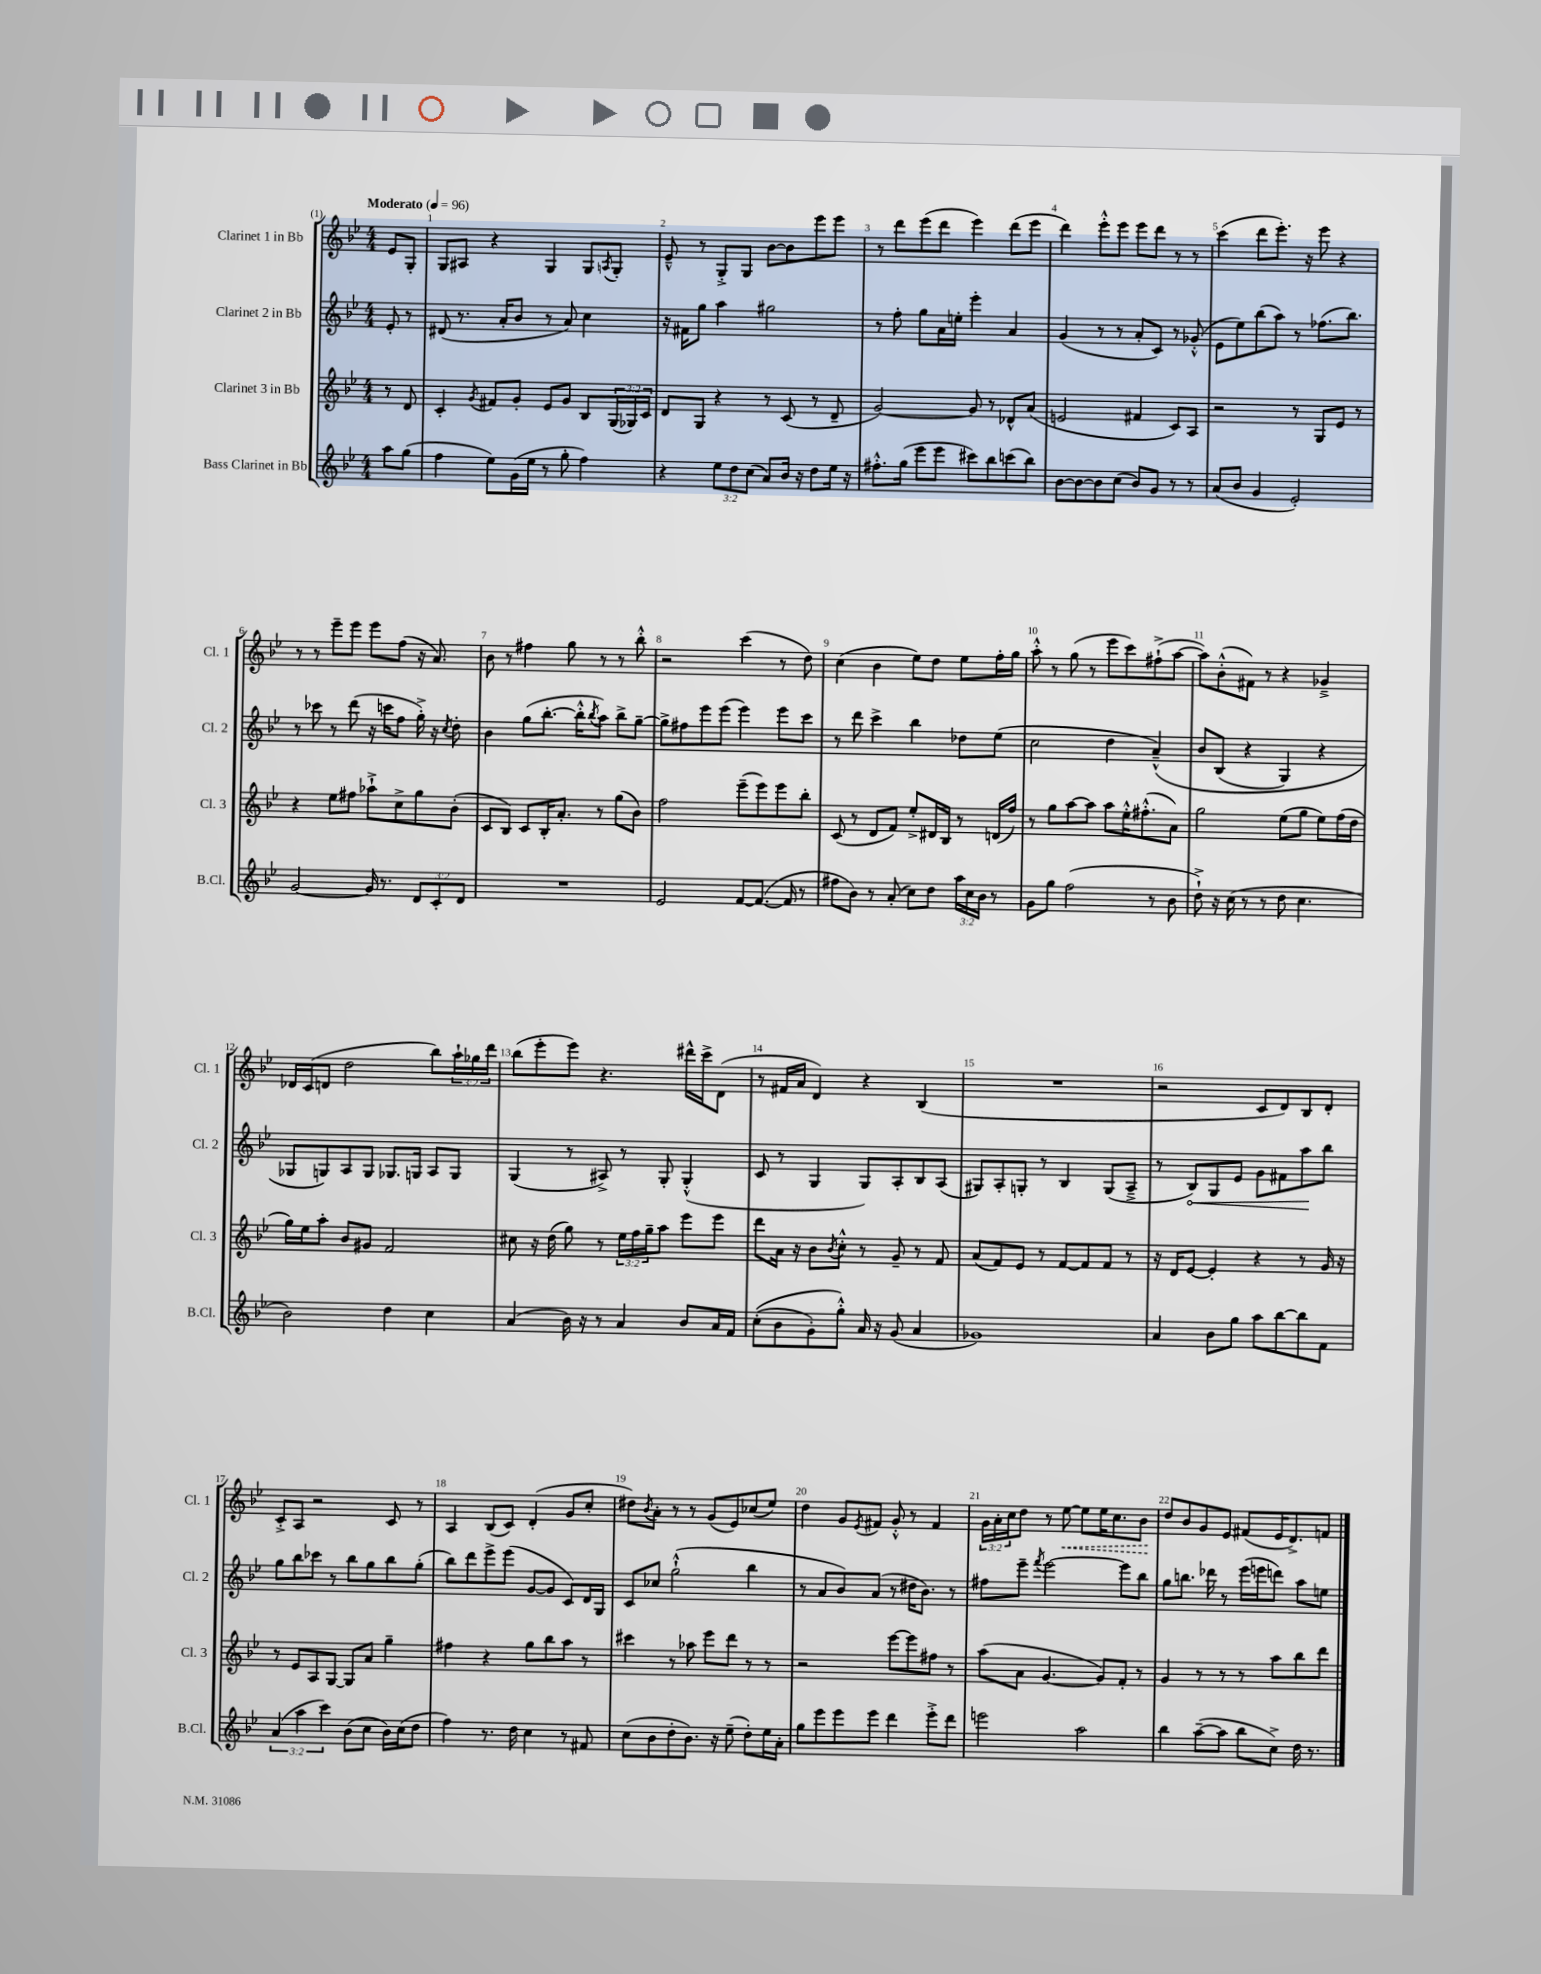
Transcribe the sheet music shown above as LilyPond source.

<<
\new StaffGroup <<
\new Staff = "s0" \with { instrumentName = "Clarinet 1 in Bb" shortInstrumentName = "Cl. 1" } {
    \clef treble \key bes \major \numericTimeSignature \time 4/4 \override Staff.TupletNumber.text = #tuplet-number::calc-fraction-text \partial 4 \tempo "Moderato" 4 = 96
    ees'8 g8-. |
    g8 ais8 r4 g4 g8 \acciaccatura { a8 } g8-. |
    ees'8---^ r8 g8-.-> g8 bes'8~ bes'8 ees'''8 ees'''8 |
    r8 d'''8 ees'''8( d'''8 ees'''4) d'''8( ees'''8 |
    d'''4) ees'''8-.-^ ees'''8 ees'''8 d'''8 r8 r8 |
    c'''4( d'''8 ees'''8.-.) r16 ees'''8 r4 |
    r8 r8 ees'''8-- ees'''8 ees'''8 f''8( r16 a'8.) |
    bes'8 r8 fis''4 g''8 r8 r8 bes''8-.-^ |
    r2 c'''4( r8 d''8) |
    c''4( bes'4 ees''8) d''8 ees''8 f''16-. g''16 |
    a''8-.-^ r8 g''8( r8 ees'''8 c'''8) fis''8-!->( a''8~ |
    a''8) bes'8-.-^( fis'8) r8 r4 ges'4---> |
    des'16 c'16( d'8 d''2 bes''8) \tuplet 3/2 { a''16-! ges''16 d'''16 } |
    bes''8( ees'''8-. ees'''8) r4. dis'''16-^ c'''16-> d'8( |
    r8 fis'16 a'16 d'4) r4 bes4( |
    R1 |
    r2 c'8 d'8) bes8 d'8-. |
    c'8-.-> a8 r2 c'8 r8 |
    a4 bes8( c'8) d'4-.( g'8 c''8-. |
    dis''8) \acciaccatura { bes'8 } a'8-. r8 r8 g'8( ees'8) ces''8( ees''8) |
    d''4 g'8 \acciaccatura { ees'8 } fis'8 g'8-.-^ r8 fis'4 |
    \tuplet 3/2 { g'16 a'16-. c''16 } d''8 r8 \once \override Hairpin.style = #'dashed-line ees''8~\< ees''8 ees''16 c''8. bes'8\! |
    d''8 bes'8 g'8 ees'8 fis'8( ees'16 d'8.->) f'8 \bar "|." |
}
\new Staff = "s1" \with { instrumentName = "Clarinet 2 in Bb" shortInstrumentName = "Cl. 2" } {
    \clef treble \key bes \major \numericTimeSignature \time 4/4 \partial 4
    ees'8-. r8 |
    dis'8( r8. a'16-. bes'8 r8 a'8) c''4 |
    r16 fis'16 g''8 a''4 gis''2 |
    r8 f''8-. g''8 a'16 e''16-. ees'''4-. a'4 |
    g'4( r8 r8 a'8-. c'8) r8 ges'8-.-^( |
    ees'8 ees''8) bes''8( a''8) r8 fes''8.( bes''8.) |
    r8 ces'''8 r8 d'''8( r16 c'''16 f''8 g''16-.->) r16 \acciaccatura { c''8 } d''8-. |
    bes'4 g''8( bes''8.~-. bes''16-.-^ \acciaccatura { bes''8 } a''8) bes''8-> g''8~-- |
    g''8-> fis''8 ees'''8 ees'''8( ees'''4) ees'''8 c'''8 |
    r8 d'''8 c'''4-> bes''4 des''8 ees''8( |
    c''2 d''4 a'4---^)\( |
    bes'8 bes8( r4 g4) r4 |
    ges8 g8\) a8 g8 ges8. g16 a8 g8 |
    g4( r8 ais8->) r8 g8-. g4-.-^( |
    c'8 r8 g4 g8) a8-. bes8 a8( |
    gis8) a8-. g8-. r8 bes4 g8( a8---> |
    r8 \once \override Hairpin.circled-tip = ##t bes8\<) g8 ees'8 g'8 fis'8 a''8\! bes''8 |
    g''8 bes''8 ces'''8 r8 bes''8 g''8 bes''8 g''8-.( |
    bes''8) d'''8 ees'''8-> ees'''8( g'8~ g'8 c'8) d'16 g16 |
    c'8 ces''8 g''2-!-^( bes''4 |
    r8 a'8 bes'8) a'8( r8 dis''16 bes'8.) r8 |
    fis''8 ees'''8-- \acciaccatura { f'''8 } ees'''2~ ees'''8 bes''8 |
    g''8 b''8. des'''16 r8 ees'''16( e'''16 d'''8) a''8 e''8 \bar "|." |
}
\new Staff = "s2" \with { instrumentName = "Clarinet 3 in Bb" shortInstrumentName = "Cl. 3" } {
    \clef treble \key bes \major \numericTimeSignature \time 4/4 \override Staff.TupletNumber.text = #tuplet-number::calc-fraction-text \partial 4
    r8 d'8 |
    c'4-. \acciaccatura { g'8 } fis'8 g'8-. ees'8 g'8 bes8 \tuplet 3/2 { g16( ges16) c'16 } |
    d'8 g8 r4 r8 c'8( r8 d'8-- |
    g'2~) g'8 r8 des'8-^ a'8( |
    e'2 fis'4 c'8) a8 |
    r2 r8 g8 ees'8 r8 |
    r4 ees''8 fis''8 aes''8-!-> c''8-> g''8 bes'8-.( |
    c'8 bes8) c'8 bes16-. a'8.-. r8 g''8( bes'8) |
    f''2 ees'''8--( ees'''8) ees'''8 bes''8-. |
    c'8( r8 d'8 f'8) ees''8-.-> dis'16 bes16 r8 d'16( f''16) |
    r8 g''8 a''8~ a''8 a''8 ees''16-.-^ fis''8.-.-^( a'8) |
    g''2 ees''8( g''8 ees''8) f''16( d''16 |
    g''16) ees''16 a''8-. bes'8 gis'8 f'2 |
    cis''8 r16 d''16( g''8) r8 \tuplet 3/2 { ees''16 f''16 g''16-- } a''8 ees'''8 ees'''8 |
    d'''8 a'16 r16 bes'8 \acciaccatura { bes'8 } c''8-.-^ r8 g'8-- r8 f'8 |
    a'8( f'8) ees'8 r8 f'8~ f'8 f'8 r8 |
    r16 d'16 ees'8~ ees'4-. r4 r8 g'16 r16 |
    r8 ees'8 a8 g8~ g8 a'8 g''4-- |
    fis''4 r4 g''8 bes''8 a''8 r8 |
    cis'''4 r8 aes''8 ees'''8 d'''8 r8 r8 |
    r2 ees'''8~ ees'''8 fis''8 r8 |
    a''8( a'8 g'4.~ g'8) f'8-. r8 |
    g'4 r8 r8 r8 a''8 bes''8 d'''8 \bar "|." |
}
\new Staff = "s3" \with { instrumentName = "Bass Clarinet in Bb" shortInstrumentName = "B.Cl." } {
    \clef treble \key bes \major \numericTimeSignature \time 4/4 \override Staff.TupletNumber.text = #tuplet-number::calc-fraction-text \partial 4
    a''8 g''8( |
    f''4 ees''8) g'16( ees''16 r8 g''8-. f''4) |
    r4 \tuplet 3/2 { ees''8 d''8 c''8( } a'8) bes'16 r16 d''8 ees''16 r16 |
    fis''8.-.-^ g''16( ees'''8 ees'''8 cis'''8) bes''8 c'''8( bes''8) |
    bes'8~ bes'8~ bes'8 c''8( bes'8) g'8 r8 r8 |
    a'8( bes'8 g'4 ees'2-.) |
    g'2~ g'16 r8. \tuplet 3/2 { d'8 c'8-. d'8 } |
    R1 |
    ees'2 f'8~ f'8.~( f'16 r8 |
    fis''8 bes'8) r8 a'8-.( c''8) d''8 \tuplet 3/2 { a''16 c''16 bes'16 } r8 |
    g'8 g''8 f''2( r8 bes'8 |
    d''8-!->) r16 c''16( r8 r8 d''8 c''4. |
    bes'2) d''4 c''4 |
    a'4( bes'16) r16 r8 a'4 bes'8 a'16 f'16 |
    c''8-.(\( bes'8 g'8-.) g''8-.-^\) a'16 r16 g'8( a'4 |
    ges'1) |
    a'4 bes'8 g''8 a''8 bes''8~ bes''8 f'8 |
    \tuplet 3/2 { a'4( a''4 c'''4) } bes'8( c''8 bes'16) c''16( d''8 |
    f''4) r8. d''16 c''4 r8 fis'8 |
    c''8( bes'8 d''8-. bes'8.) r16 ees''8--( d''8-.) ees''16 a'16-. |
    g''8 ees'''8 ees'''8 ees'''8 d'''4 ees'''8-.-> d'''8 |
    e'''2 a''2 |
    bes''4 a''8~--( a''8 bes''8 c''8->) d''16 r8. \bar "|." |
}
>>
>>
\layout { \context { \Score \override BarNumber.break-visibility = ##(#f #t #t) barNumberVisibility = #all-bar-numbers-visible } }
